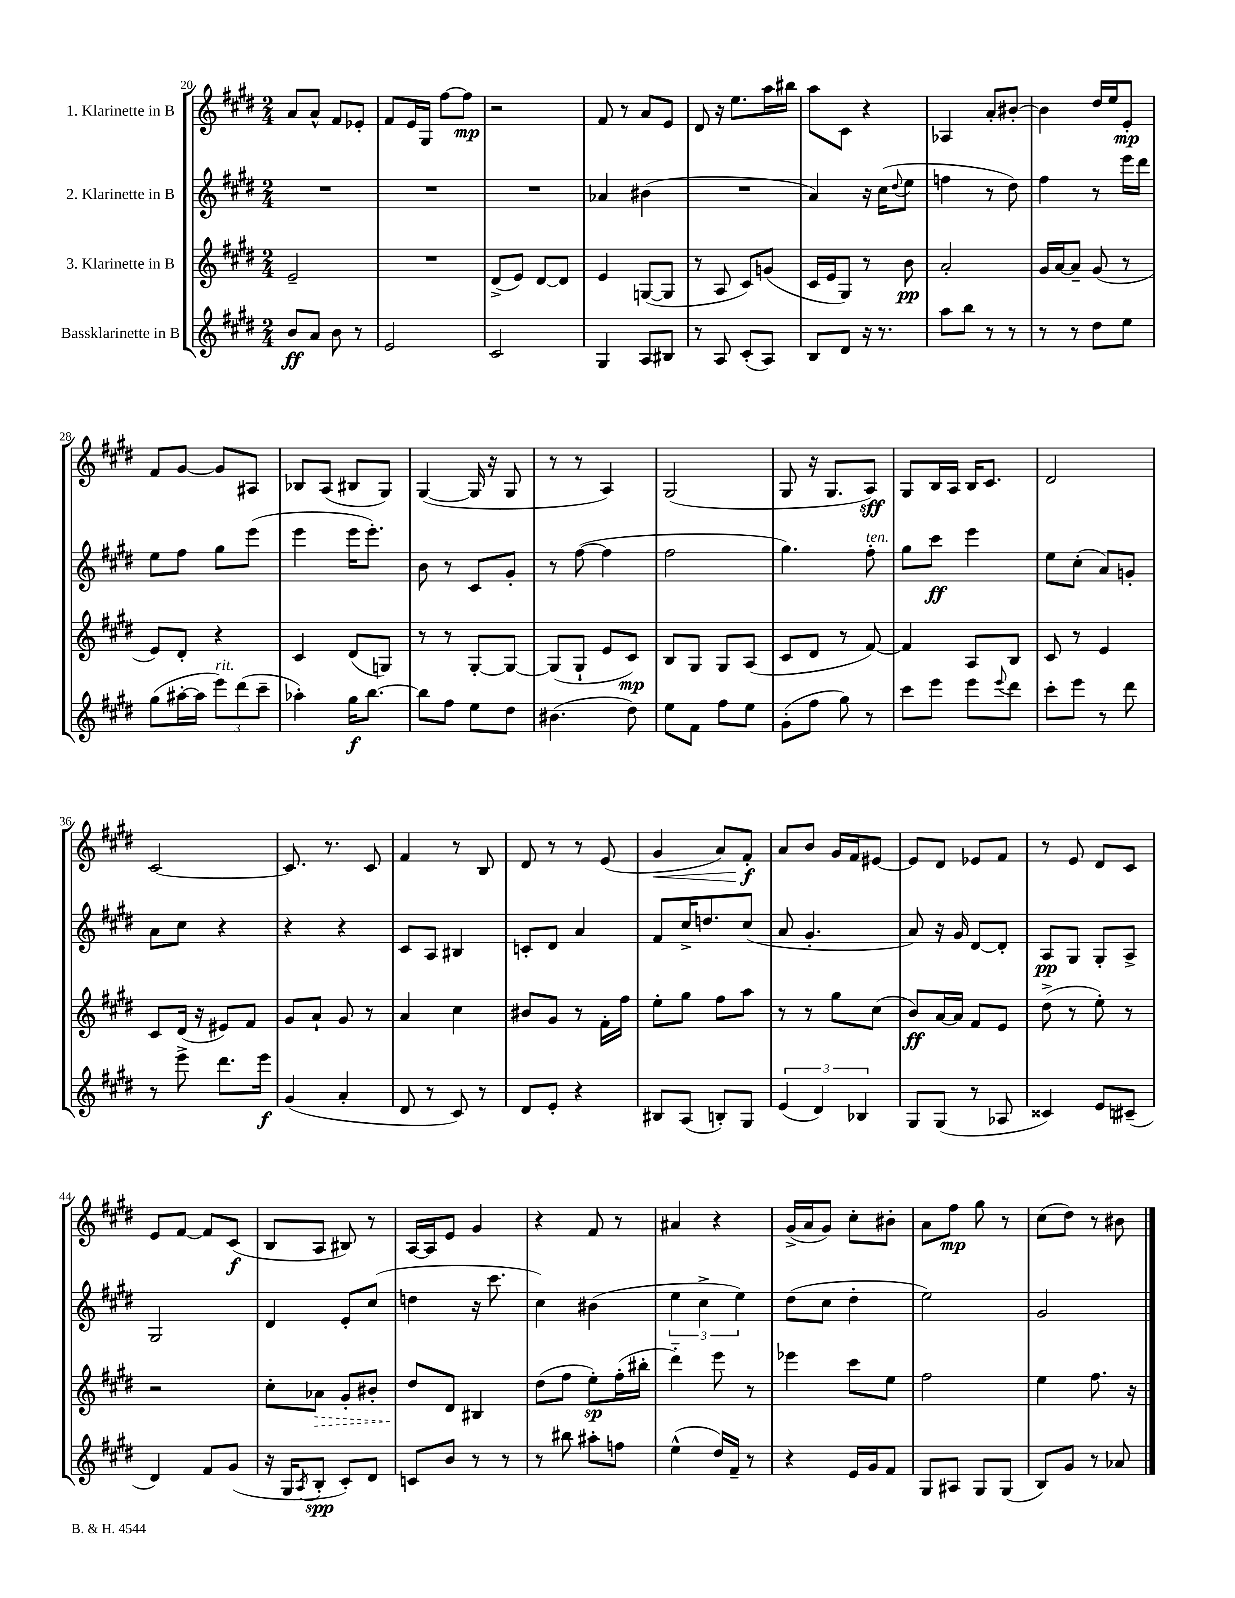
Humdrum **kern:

**kern	**kern	**kern	**kern
*staff4	*staff3	*staff2	*staff1
*clefG2	*clefG2	*clefG2	*clefG2
*k[f#c#g#d#]	*k[f#c#g#d#]	*k[f#c#g#d#]	*k[f#c#g#d#]
*M2/4	*M2/4	*M2/4	*M2/4
8b/L	2e~/	2r	8a/L
8a/J	.	.	8a^^/J
8b\	.	.	8f#/L
8r	.	.	8e-'/J
=	=	=	=
2e/	2r	2r	8f#/L
.	.	.	16e/L
.	.	.	16G#/JJ
.	.	.	[8ff#\L
.	.	.	8ff#\]J
=	=	=	=
2c#/	(8d#^/L	2r	2r
.	8e/J)	.	.
.	[8d#/L	.	.
.	8d#/]J	.	.
=	=	=	=
4G#/	4e/	4a-/	8f#/
.	.	.	8r
8A/L	([8G/L	(4b#\	8a/L
8B#/J	8G/]J	.	8e/J
=	=	=	=
8r	8r	2r	8d#/
8A/	8A/	.	16r
.	.	.	8.ee\L
(8c#'/L	8c#/L)	.	.
8A/J)	(8g/J	.	16aa\L
.	.	.	16bb#\JJ
=	=	=	=
8B/L	16c#/LL	4a/)	8aa\L
.	16e/J	.	.
8d#/J	8G#/J)	.	8c#\J
16r	8r	16r	4r
8.r	.	(16cc#\LK	.
.	.	8qqdd#/	.
.	8b\	8ee\J	.
=	=	=	=
8aa\L	2a'/	4ff\	4A-/
8bb\J	.	.	.
8r	.	8r	8a'/L
8r	.	8dd#\)	[8b#'/J
=	=	=	=
8r	16g#/LL	4ff#\	4b#\]
.	[16a/J	.	.
8r	8a~/]J	.	.
8dd#\L	(8g#/	8r	16dd#/LL
.	.	.	16ee/J
8ee\J	8r	16eee\LL	8e'/J
.	.	16ddd#\JJ	.
=	=	=	=
(8gg#\L	8e/L)	8ee\L	8f#/L
[16aa#'\L	8d#'/J	8ff#\J	[8g#/J
16aa#\]JJ	.	.	.
12eee\L)	4r	8gg#\L	8g#/]L
(12ddd#\	.	.	.
.	.	(8eee\J	8A#/J
12ccc#~\J	.	.	.
=	=	=	=
4aa-'\)	4c#/	4eee\	8B-/L
.	.	.	(8A/J
16gg#\LK	(8d#/L	16eee\LK	8B#/L
[8.bb\J	.	8.eee'\J)	.
.	8G/J)	.	8G#/J)
=	=	=	=
8bb\]L	8r	8b\	([4G#/
8ff#\J	8r	8r	.
8ee\L	[8G#'/L	8c#/L	16G#/]
.	.	.	16r
8dd#\J	8G#/_J	8g#'/J	8G#/
=	=	=	=
(4.b#\	(8G#/]L	8r	8r
.	8G#`/J	([8ff#\	8r
.	8e/L	4ff#\]	4A/)
8dd#\)	8c#/J)	.	.
=	=	=	=
8ee\L	8B/L	2ff#\	(2G#/
8f#\J	8G#/J	.	.
8ff#\L	8G#/L	.	.
8ee\J	(8A/J	.	.
=	=	=	=
(8g#'\L	8c#/L	4.gg#\)	8G#/
8ff#\J	8d#/J	.	16r
.	.	.	8.G#/L
8gg#\)	8r	.	.
8r	[8f#/)	8ff#'\	8A/J)
=	=	=	=
8ccc#\L	4f#/]	8gg#\L	8G#/L
8eee\J	.	8ccc#\J	16B/L
.	.	.	16A/JJ
8eee\L	8A/L	4eee\	16B/LK
.	.	.	8.c#/J
8qqeee/	.	.	.
8ddd#\J	8B/J	.	.
=	=	=	=
8ccc#'\L	8c#/	8ee\L	2d#/
8eee\J	8r	(8cc#'\J	.
8r	4e/	8a/L)	.
8ddd#\	.	8g'/J	.
=	=	=	=
8r	8c#/L	8a\L	[2c#/
8eee^\	(16d#/Jk	8cc#\J	.
.	16r	.	.
8.ddd#\L	8e#/L)	4r	.
.	8f#/J	.	.
16eee\Jk	.	.	.
=	=	=	=
(4g#/	8g#/L	4r	8.c#/]
.	8a`/J	.	.
.	.	.	8.r
4a'/	8g#/	4r	.
.	8r	.	8c#/
=	=	=	=
8d#/	4a/	8c#/L	4f#/
8r	.	8A/J	.
8c#/)	4cc#\	4B#/	8r
8r	.	.	8B/
=	=	=	=
8d#/L	8b#/L	8c'/L	8d#/
8e'/J	8g#/J	8d#/J	8r
4r	8r	4a/	8r
.	16f#'\LL	.	(8e/
.	16ff#\JJ	.	.
=	=	=	=
8B#/L	8ee'\L	8f#/L	4g#/
(8A/J	8gg#\J	16cc#^/K	.
.	.	8.dd/	.
8B'/L)	8ff#\L	.	8a/L)
8G#/J	8aa\J	(8cc#/J	8f#'/J
=	=	=	=
(6e/	8r	8a/	8a/L
.	8r	4.g#'/	8b/J
6d#/)	.	.	.
.	8gg#\L	.	16g#/LL
.	.	.	16f#/J
6B-/	.	.	.
.	(8cc#\J	.	[8e#/J
=	=	=	=
8G#/L	8b/L)	8a/)	8e#/]L
(8G#/J	[16a/L	16r	8d#/J
.	16a/]JJ	16g#/	.
8r	8f#/L	[8d#/L	8e-/L
8A-/	8e/J	8d#'/]J	8f#/J
=	=	=	=
4c##/)	(8dd#^\	8A/L	8r
.	8r	8G#/J	8e/
8e/L	8ee'\)	8G#'/L	8d#/L
(8c#~/J	8r	8A^/J	8c#/J
=	=	=	=
4d#/)	2r	2G#/	8e/L
.	.	.	[8f#/J
8f#/L	.	.	8f#/]L
(8g#/J	.	.	(8c#/J
=	=	=	=
16r	8cc#'\L	4d#/	8B/L
16G#/LK	.	.	.
8qA/	.	.	.
8B'/J	8a-\J	.	8A/J
8c#'/L)	8g#'/L	8e'/L	8B#/)
8d#/J	8b#'/J	(8cc#/J	8r
=	=	=	=
8c/L	8dd#/L	4dd\	[16A/LL
.	.	.	16A/]J
8b/J	8d#/J	.	8e/J
8r	4B#/	16r	4g#/
.	.	8.ccc#\	.
8r	.	.	.
=	=	=	=
8r	(8dd#\L	4cc#\)	4r
8bb#\	8ff#\J	.	.
8aa#'\L	8ee'\L)	(4b#\	8f#/
8ff\J	(16ff#'\L	.	8r
.	16bb#'\JJ	.	.
=	=	=	=
(4ee^^\	4ddd#'~\)	6ee\	4a#/
.	.	6cc#^\	.
16dd#/LL)	8eee\	.	4r
16f#~/JJ	.	.	.
.	.	6ee\)	.
8r	8r	.	.
=	=	=	=
4r	4eee-\	(8dd#\L	(16g#^/LL
.	.	.	16a/J
.	.	8cc#\J	8g#/J)
16e/LL	8ccc#\L	4dd#'\	8cc#'\L
16g#/J	.	.	.
8f#/J	8ee\J	.	8b#'\J
=	=	=	=
8G#/L	2ff#\	2ee\)	8a\L
8A#/J	.	.	8ff#\J
8G#/L	.	.	8gg#\
(8G#/J	.	.	8r
=	=	=	=
8B/L)	4ee\	2g#/	(8cc#\L
8g#/J	.	.	8dd#\J)
8r	8.ff#\	.	8r
8a-/	.	.	8b#\
.	16r	.	.
==	==	==	==
*-	*-	*-	*-
